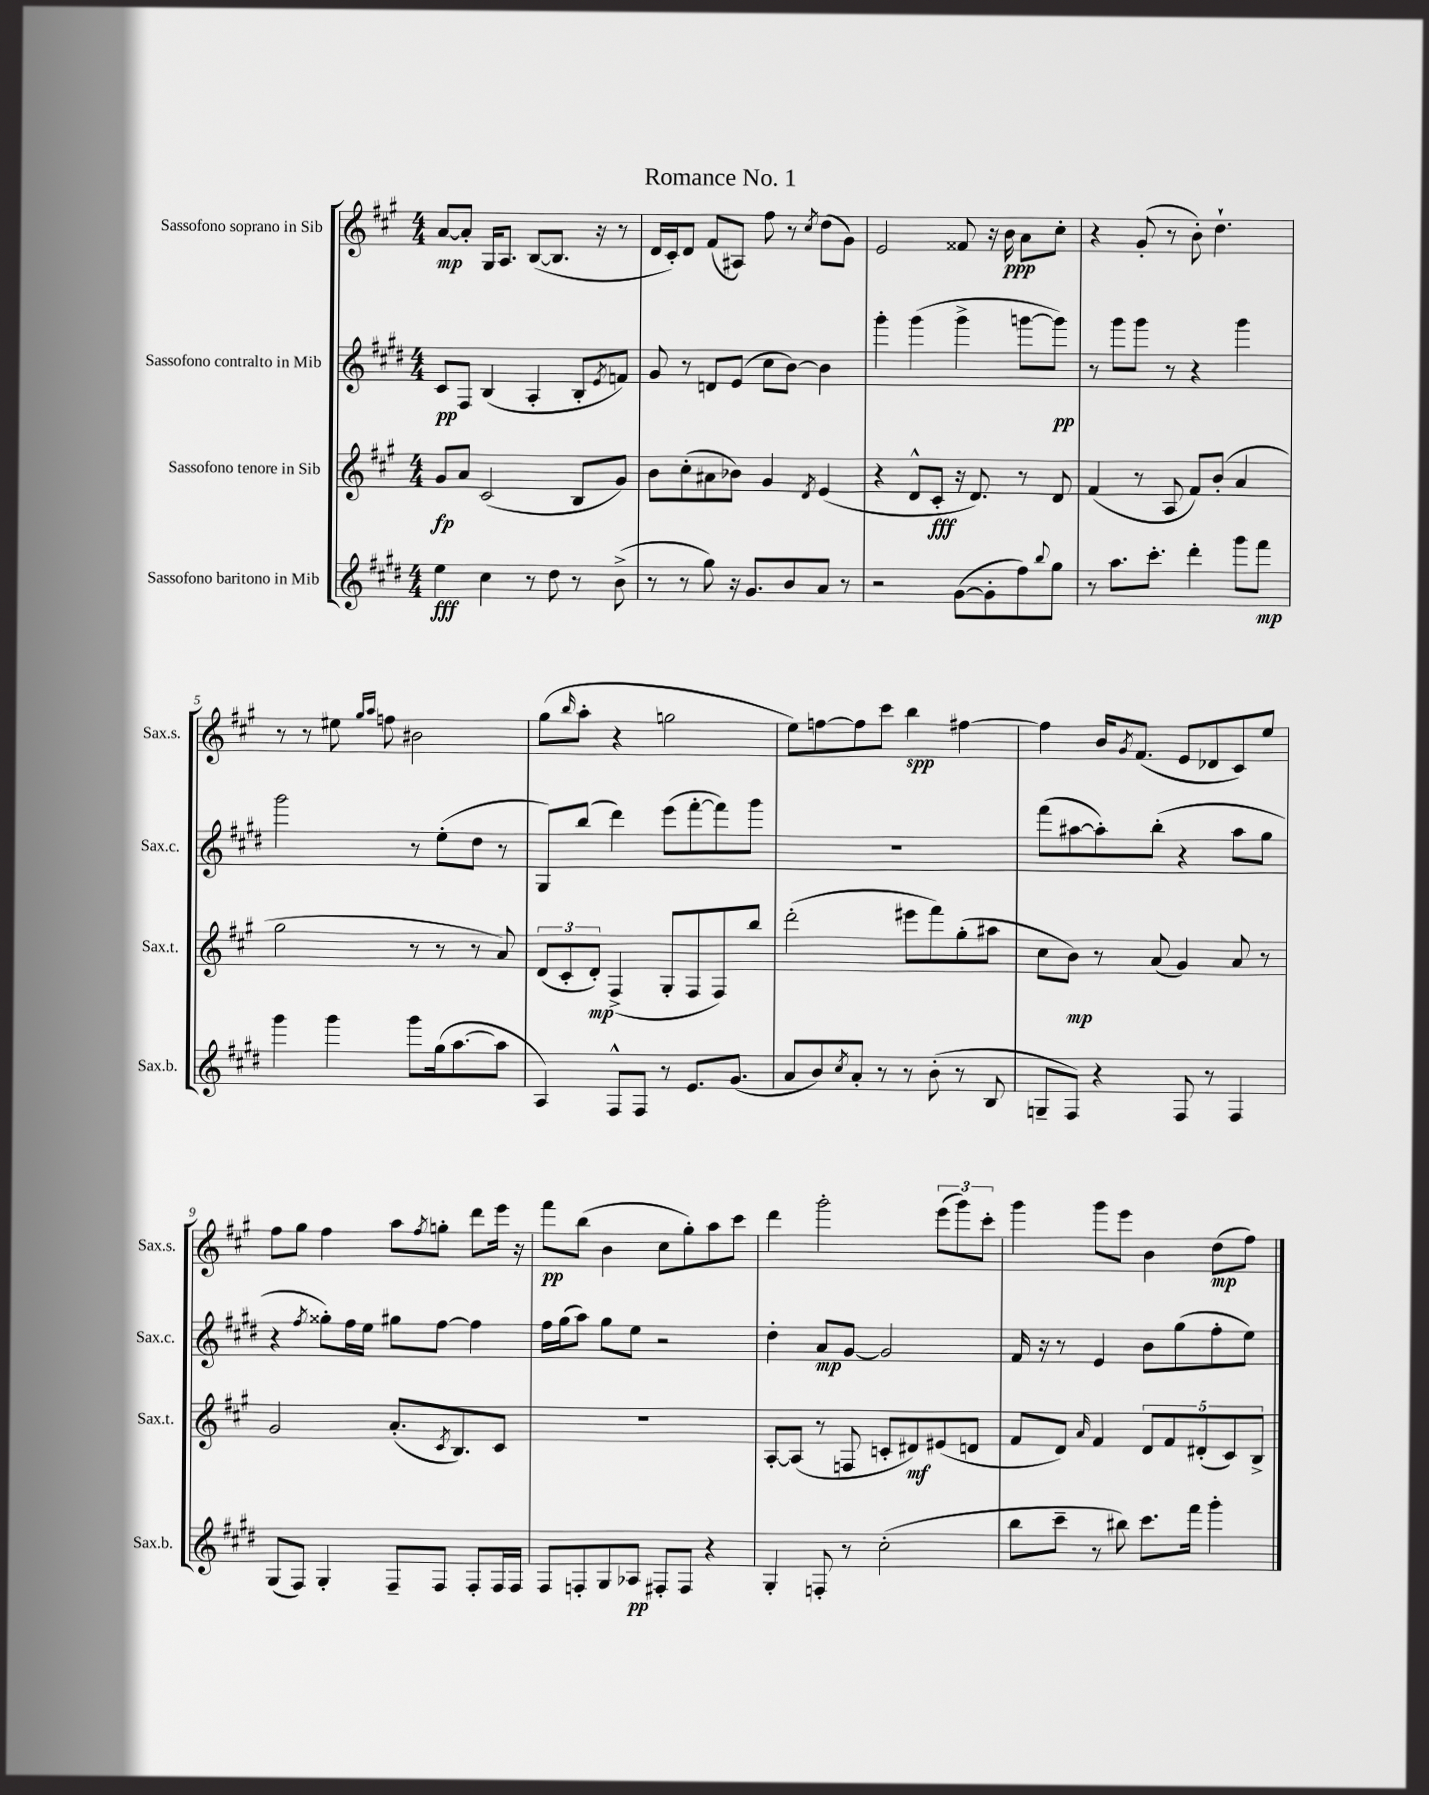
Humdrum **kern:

**kern	**kern	**kern	**kern
*staff4	*staff3	*staff2	*staff1
*clefG2	*clefG2	*clefG2	*clefG2
*k[f#c#g#d#]	*k[f#c#g#]	*k[f#c#g#d#]	*k[f#c#g#]
*M4/4	*M4/4	*M4/4	*M4/4
4ee	8g#	8c#	[8a
.	8a	8F#	8a']
4cc#	(2c#	(4B	16G#
.	.	.	8.A
8r	.	4A'	([8B
8dd#	.	.	8.B]
8r	8B	8B'	.
.	.	.	16r
.	.	8qe	.
(8b^	8g#)	8f)	8r
=	=	=	=
8r	8b	8g#	16d
.	.	.	16c#')
8r	(8cc#'	8r	8d
8gg#)	8a#	8d	(8f#
16r	8b-)	(8e	8A#)
8.g#	.	.	.
.	4g#	8cc#	8ff#
8b	.	[8b)	8r
.	8qd	.	8qcc#
8a	(4e	4b]	(8dd
8r	.	.	8g#)
=	=	=	=
2r	4r	4ggg#'	2e
.	8d^^	(4ggg#	.
.	8c#'	.	.
([8g#	16r	4ggg#^	8f##
.	8.d)	.	.
8g#']	.	.	16r
.	.	.	16b
8ff#)	8r	[8ggg	8a
8qqbb	.	.	.
8gg#	8d	8ggg])	8cc#'
=	=	=	=
8r	(4f#	8r	4r
8.aa	.	8ggg#	.
.	8r	8ggg#	(8g#'
8.ccc#'	.	.	.
.	8A	8r	8r
4ddd#'	8f#)	4r	8b')
.	(8b'	.	4.dd`
8ggg#	4a	4ggg#	.
8fff#	.	.	.
=	=	=	=
4ggg#	2gg#	2ggg#	8r
.	.	.	8r
4ggg#	.	.	8ee#
.	.	.	16qqgg#
.	.	.	16qqaa
.	.	.	8ff
8ggg#	8r	8r	2b#
(16gg#	8r	(8ee'	.
[8.aa	.	.	.
.	8r	8dd#	.
8aa]	8a)	8r	.
=	=	=	=
4A)	(12d	8G#)	(8gg#
.	12c#'	.	.
.	.	.	16qqbb
.	.	(8bb	8aa'
.	12d')	.	.
8F#^^	(4F#^	4ddd#)	4r
8F#	.	.	.
8r	8G#'	(8eee	2gg
8.e	8F#	[8fff#'	.
.	8F#)	8fff#])	.
(8.g#	.	.	.
.	8bb	8ggg#	.
=	=	=	=
8a	(2ddd'	1r	8ee)
8b)	.	.	[8ff
8qcc#	.	.	.
8a'	.	.	8ff]
8r	.	.	8ccc#
8r	8eee#	.	4bb
(8b'	8fff#)	.	.
8r	(8gg#'	.	[4ff#
8B	8aa#	.	.
=	=	=	=
8G~	8cc#	(8fff#	4ff#]
8F#)	8b)	[8aa#	.
4r	8r	8aa#'])	16b
.	.	.	8qg#
.	.	.	(8.f#
.	(8a	(8bb'	.
8F#	4g#)	4r	8e
8r	.	.	8d-
4F#	8a	8aa#	8c#)
.	8r	8gg#	8ee
=	=	=	=
(8G#	2g#	4r	8ff#
8F#)	.	.	8gg#
.	.	8qff#	.
4G#'	.	8gg##')	4ff#
.	.	16ff#	.
.	.	16ee	.
8F#~	(8.a'	8gg#	8aa
.	.	.	8qff#
8F#	.	[8ff#	8gg'
.	8qc#	.	.
.	8.B)	.	.
8F#'	.	4ff#]	8ddd
16F#	8c#	.	16eee
16F#	.	.	16r
=	=	=	=
8F#	1r	16ff#	8fff#
.	.	(16gg#	.
8F'	.	8aa)	(8bb
8G#	.	8gg#	4b
8A-	.	8ee	.
8F#'	.	2r	8cc#
8F#	.	.	8gg#')
4r	.	.	8aa
.	.	.	8ccc#
=	=	=	=
4G#'	[8A'	4dd#'	4ddd
.	(8A]	.	.
8F'	8r	8a	2ggg#'
8r	8F	[8g#	.
(2cc#'	8c'	2g#]	.
.	8d#)	.	.
.	(8e#	.	(12eee
.	.	.	12ggg#)
.	8d	.	.
.	.	.	12ccc#'
=	=	=	=
8bb	8f#	16f#	4ggg#
.	.	16r	.
8ccc#~	8d)	8r	.
.	16qqa	.	.
8r	4f#	4e	8ggg#
8bb#)	.	.	8eee
8.ccc#	10d	8b	4b
.	10f#	.	.
.	.	(8gg#	.
16fff#	.	.	.
.	(10d#'	.	.
4ggg#'	.	8ff#'	(8dd
.	10c#)	.	.
.	.	8ee)	8ff#)
.	10B^	.	.
==	==	==	==
*-	*-	*-	*-
